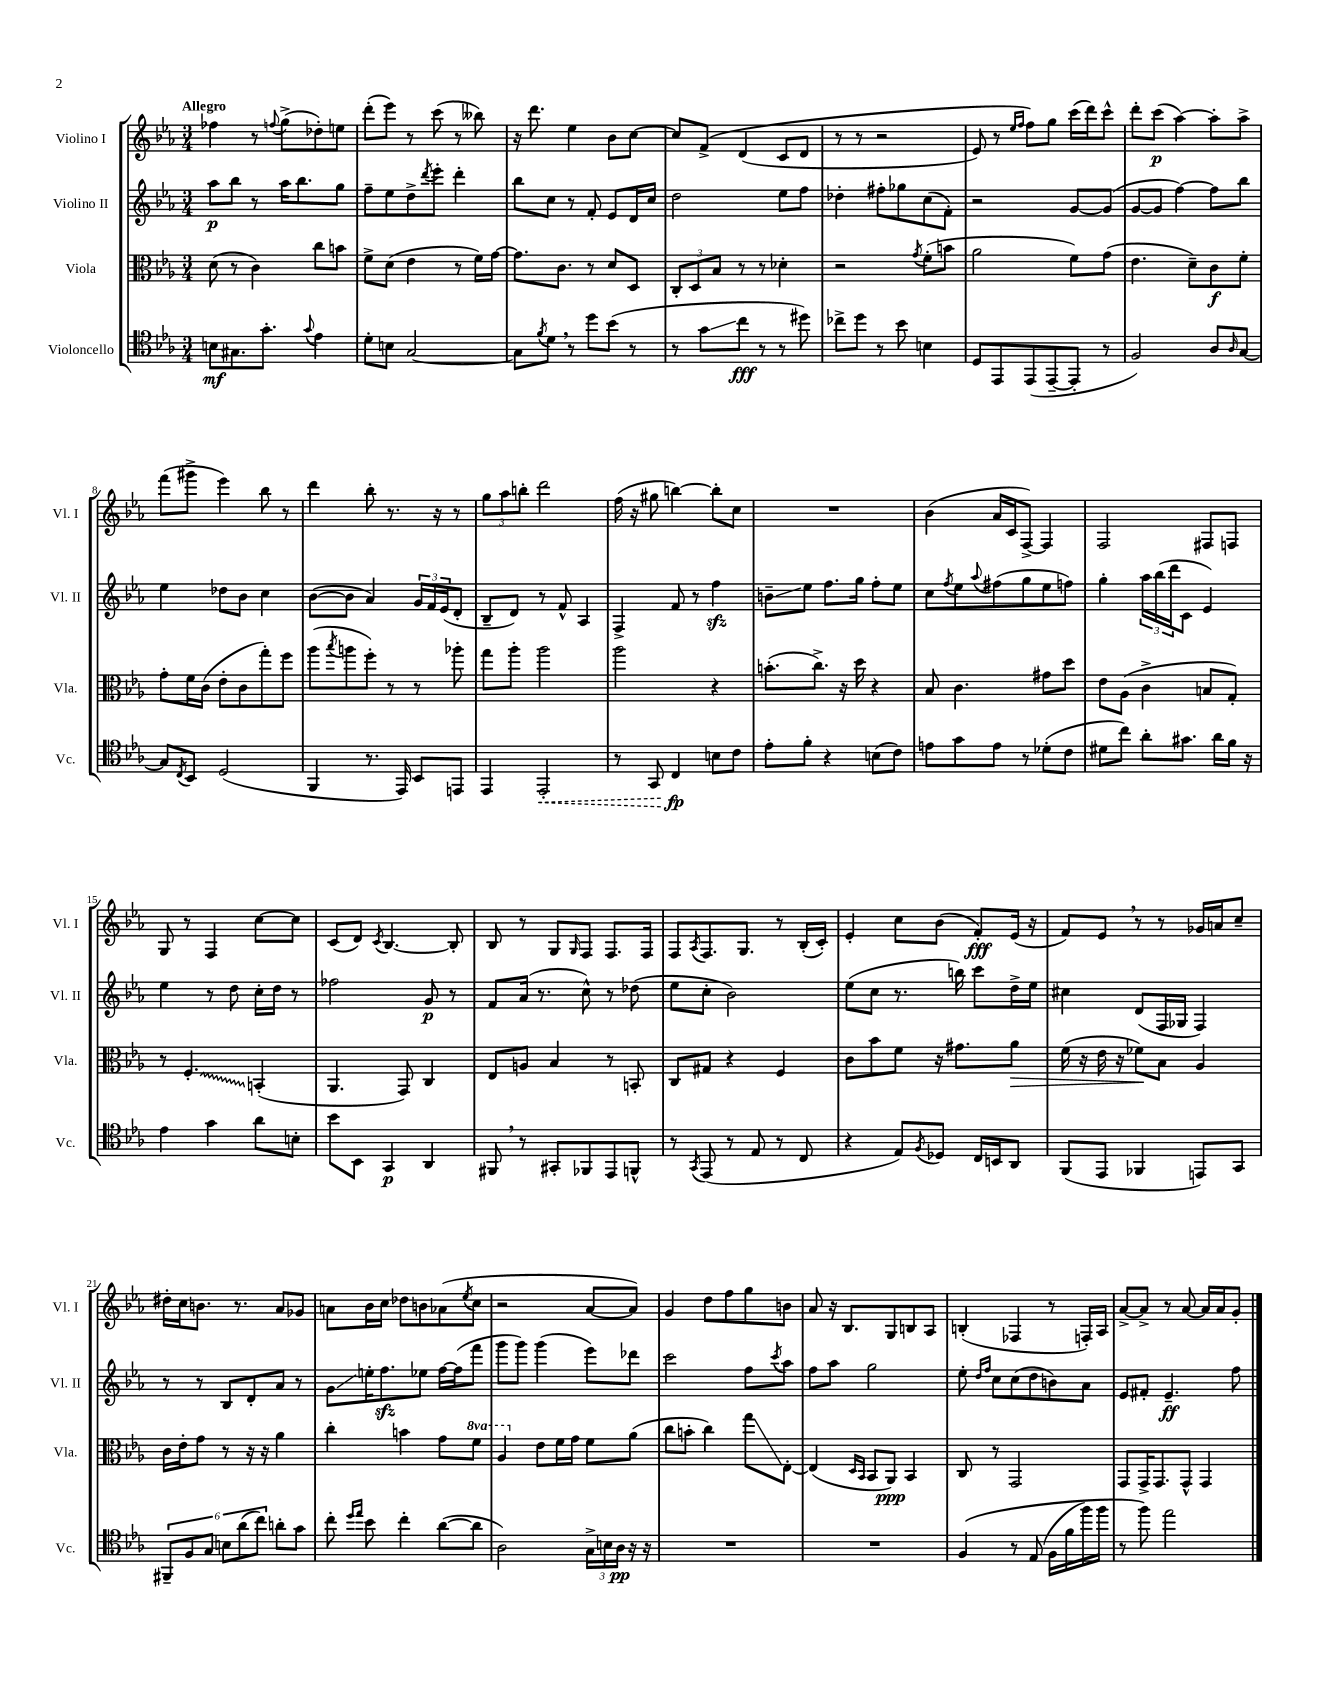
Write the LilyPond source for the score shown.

<<
\new StaffGroup <<
\new Staff = "s0" \with { instrumentName = "Violino I" shortInstrumentName = "Vl. I" } {
    \clef treble \key ees \major \numericTimeSignature \time 3/4 \tempo "Allegro"
    fes''4 r8 \appoggiatura { f''8 } g''8->( des''8-.) e''8 |
    d'''8-.( ees'''8) r8 c'''8( r8 beses''8) |
    r16 d'''8. ees''4 bes'8 c''8~ |
    c''8 f'8->\( d'4( c'8 d'8 |
    r8 r8 r2 |
    ees'8) r8 \grace { ees''16 f''16 } f''8\) g''8 c'''16( d'''16) c'''8-^ |
    d'''8-. c'''8\p( aes''4~) aes''8-. aes''8-> |
    f'''8( gis'''8-> ees'''4) bes''8 r8 |
    d'''4 bes''8-. r8. r16 r8 |
    \tuplet 3/2 { g''8 aes''8 b''8-. } d'''2 |
    f''16( r16 gis''8 b''4~) b''8-. c''8 |
    R2. |
    bes'4( aes'16 c'16 f8~->) f4 |
    f2 fis8 f8 |
    g8 r8 f4 c''8~ c''8 |
    c'8( d'8) \acciaccatura { c'8 } bes4.~ bes8-. |
    bes8 r8 g8 \grace { g16 } f8 f8. f16 |
    f8 \acciaccatura { aes8 } f8. g8. r8 bes16-.( c'16-.) |
    ees'4-. c''8 bes'8( f'8-.\fff) ees'16( r16 |
    f'8) ees'8 \breathe r8 r8 ges'16 a'16 c''8-- |
    dis''16-. c''16 b'8. r8. aes'8 ges'8 |
    a'8 bes'16 c''16 des''8 b'8 aes'8( \acciaccatura { ees''8 } c''8 |
    r2 aes'8~ aes'8) |
    g'4 d''8 f''8 g''8 b'8 |
    aes'8 r16 bes8. g8 b8 aes8 |
    b4-.( fes4 r8 f16-.) aes16 |
    aes'8~-> aes'8-> r8 aes'8~ aes'16 aes'16 g'8-. \bar "|." |
}
\new Staff = "s1" \with { instrumentName = "Violino II" shortInstrumentName = "Vl. II" } {
    \clef treble \key ees \major \numericTimeSignature \time 3/4
    aes''8\p bes''8 r8 aes''16 bes''8. g''8 |
    f''8-- ees''8 d''8-> \acciaccatura { d'''8 } ees'''8-. d'''4-. |
    bes''8 c''8 r8 f'8-. ees'8 d'16 c''16 |
    d''2 ees''8 f''8 |
    des''4-. fis''8-. ges''8 c''8( f'8-.) |
    r2 g'8~ g'8( |
    g'8~ g'8 f''4~) f''8 bes''8 |
    ees''4 des''8 bes'8 c''4 |
    bes'8~( bes'8 aes'4) \tuplet 3/2 { g'16 f'16 ees'16( } d'8-. |
    bes8-- d'8) r8 f'8-^ aes4 |
    f4-> f'8 r8 f''4\sfz |
    b'8--\glissando ees''8 f''8. g''16 f''8-. ees''8 |
    c''8 \acciaccatura { f''8 } ees''8 \appoggiatura { aes''8 } fis''8( g''8 ees''8 f''8) |
    g''4-. \tuplet 3/2 { aes''16 bes''16( d'''16 } c'8 ees'4) |
    ees''4 r8 d''8 c''16-. d''16 r8 |
    fes''2 g'8\p r8 |
    f'8 aes'16( r8. c''8-^) r8 des''8( |
    ees''8 c''8-. bes'2) |
    ees''8( c''8 r8. b''16) c'''8 d''16-> ees''16 |
    cis''4 d'8( f16 ges16 f4) |
    r8 r8 bes8 d'8-. aes'8 r8 |
    g'8\glissando e''16-. f''8.\sfz ees''8 f''16~ f''16( f'''8 |
    g'''8 g'''8) g'''4( ees'''8) des'''8 |
    c'''2 f''8 \acciaccatura { c'''8 } aes''8 |
    f''8 aes''8 g''2 |
    ees''8-. \grace { d''16 f''16 } c''8 c''8( d''8 b'8) aes'8 |
    ees'8 fis'8-. ees'4.--\ff f''8 \bar "|." |
}
\new Staff = "s2" \with { instrumentName = "Viola" shortInstrumentName = "Vla." } {
    \clef alto \key ees \major \numericTimeSignature \time 3/4 \set Staff.ottavationMarkups = #ottavation-simple-ordinals
    d'8( r8 c'4) c''8 b'8 |
    f'8-> d'8( ees'4 r8 f'16) g'16~ |
    g'8. c'8. r8 d'8 d8 |
    \tuplet 3/2 { c8-. d8 bes8 } r8 r8 des'4-. |
    r2 \acciaccatura { g'8 } f'8-.( b'8 |
    aes'2 f'8) g'8( |
    ees'4. d'8--) c'8\f f'8-. |
    g'8-. f'16 c'16( ees'8-. c'8 g''8-.) f''8 |
    aes''8( \acciaccatura { bes''8 } a''8 f''8-.) r8 r8 aes''8-. |
    g''8 aes''8-. aes''2 |
    aes''2 r4 |
    b'8.-.( c''8.->) r16 d''16 r4 |
    bes8 c'4. gis'8 d''8 |
    ees'8 aes8( c'4-> b8 g8-.) |
    r8 \once \override Glissando.style = #'zigzag f4.-.\glissando b,4-.( |
    aes,4. g,8) c4 |
    ees8 a8 bes4 r8 b,8-. |
    c8 gis8 r4 f4 |
    c'8 bes'8 f'8 r16 gis'8. aes'8\> |
    f'16( r16 ees'16 r16 fes'8\!) bes8 aes4 |
    c'16 ees'16-. g'8 r8 r16 r16 aes'4 |
    c''4-. b'4 g'8 \ottava #1 f''8 |
    aes'4 \ottava #0 ees'8 f'16 g'16 f'8 aes'8( |
    c''8 b'8-. c''4) g''8\glissando ees8~-. |
    ees4( \grace { d16 bes,16 } bes,8 aes,8\ppp) bes,4 |
    c8 r8 g,2 |
    g,8 g,16-> g,8. g,8-^ g,4 \bar "|." |
}
\new Staff = "s3" \with { instrumentName = "Violoncello" shortInstrumentName = "Vc." } {
    \clef tenor \key ees \major \numericTimeSignature \time 3/4
    b8\mf gis8. g'8.-. \appoggiatura { g'8 } ees'4 |
    d'8-. b8 g2~ |
    g8 \acciaccatura { f'8 } d'8 \breathe r8 d''8 bes'8( r8 |
    r8 g'8\glissando c''8\fff r8 r8 dis''8) |
    ces''8-> d''8 r8 bes'8 b4 |
    d8 ees,8 ees,8( ees,8~-- ees,8-. r8 |
    f2) aes8 \grace { aes16 } g8~ |
    g8 \acciaccatura { c8 } bes,8 d2( |
    f,4 r8. ees,16) bes,8 e,8 |
    ees,4 \once \override Hairpin.style = #'dashed-line ees,2-.\< |
    r8 g,8 c4\fp\! b8 c'8 |
    ees'8-. f'8-. r4 b8( c'8) |
    e'8 g'8 e'8 r8 des'8-.( c'8 |
    dis'8 c''8) aes'8-. gis'8. aes'16 f'16 r16 |
    ees'4 g'4 aes'8 b8-. |
    bes'8 bes,8 g,4\p aes,4 |
    fis,8 \breathe r8 gis,8-. fes,8 ees,8 f,8-^ |
    r8 \acciaccatura { g,8 } ees,8( r8 ees8 r8 c8 |
    r4 ees8) \acciaccatura { f8 } des8 c16 b,16 aes,8 |
    f,8( ees,8 fes,4 e,8) g,8 |
    \tuplet 6/4 { fis,8-- f8 g8 b8 aes'8( c''8) } a'8-. g'8 |
    c''8-. \grace { d''16 ees''16 } bes'8 c''4-. aes'8~( aes'8 |
    aes2) \tuplet 3/2 { g16-> b16 aes16\pp } r16 r16 |
    R2. |
    R2. |
    f4\( r8 ees8( f16 f'16 f''16) f''16 |
    r8 f''8\) ees''2 \bar "|." |
}
>>
>>
